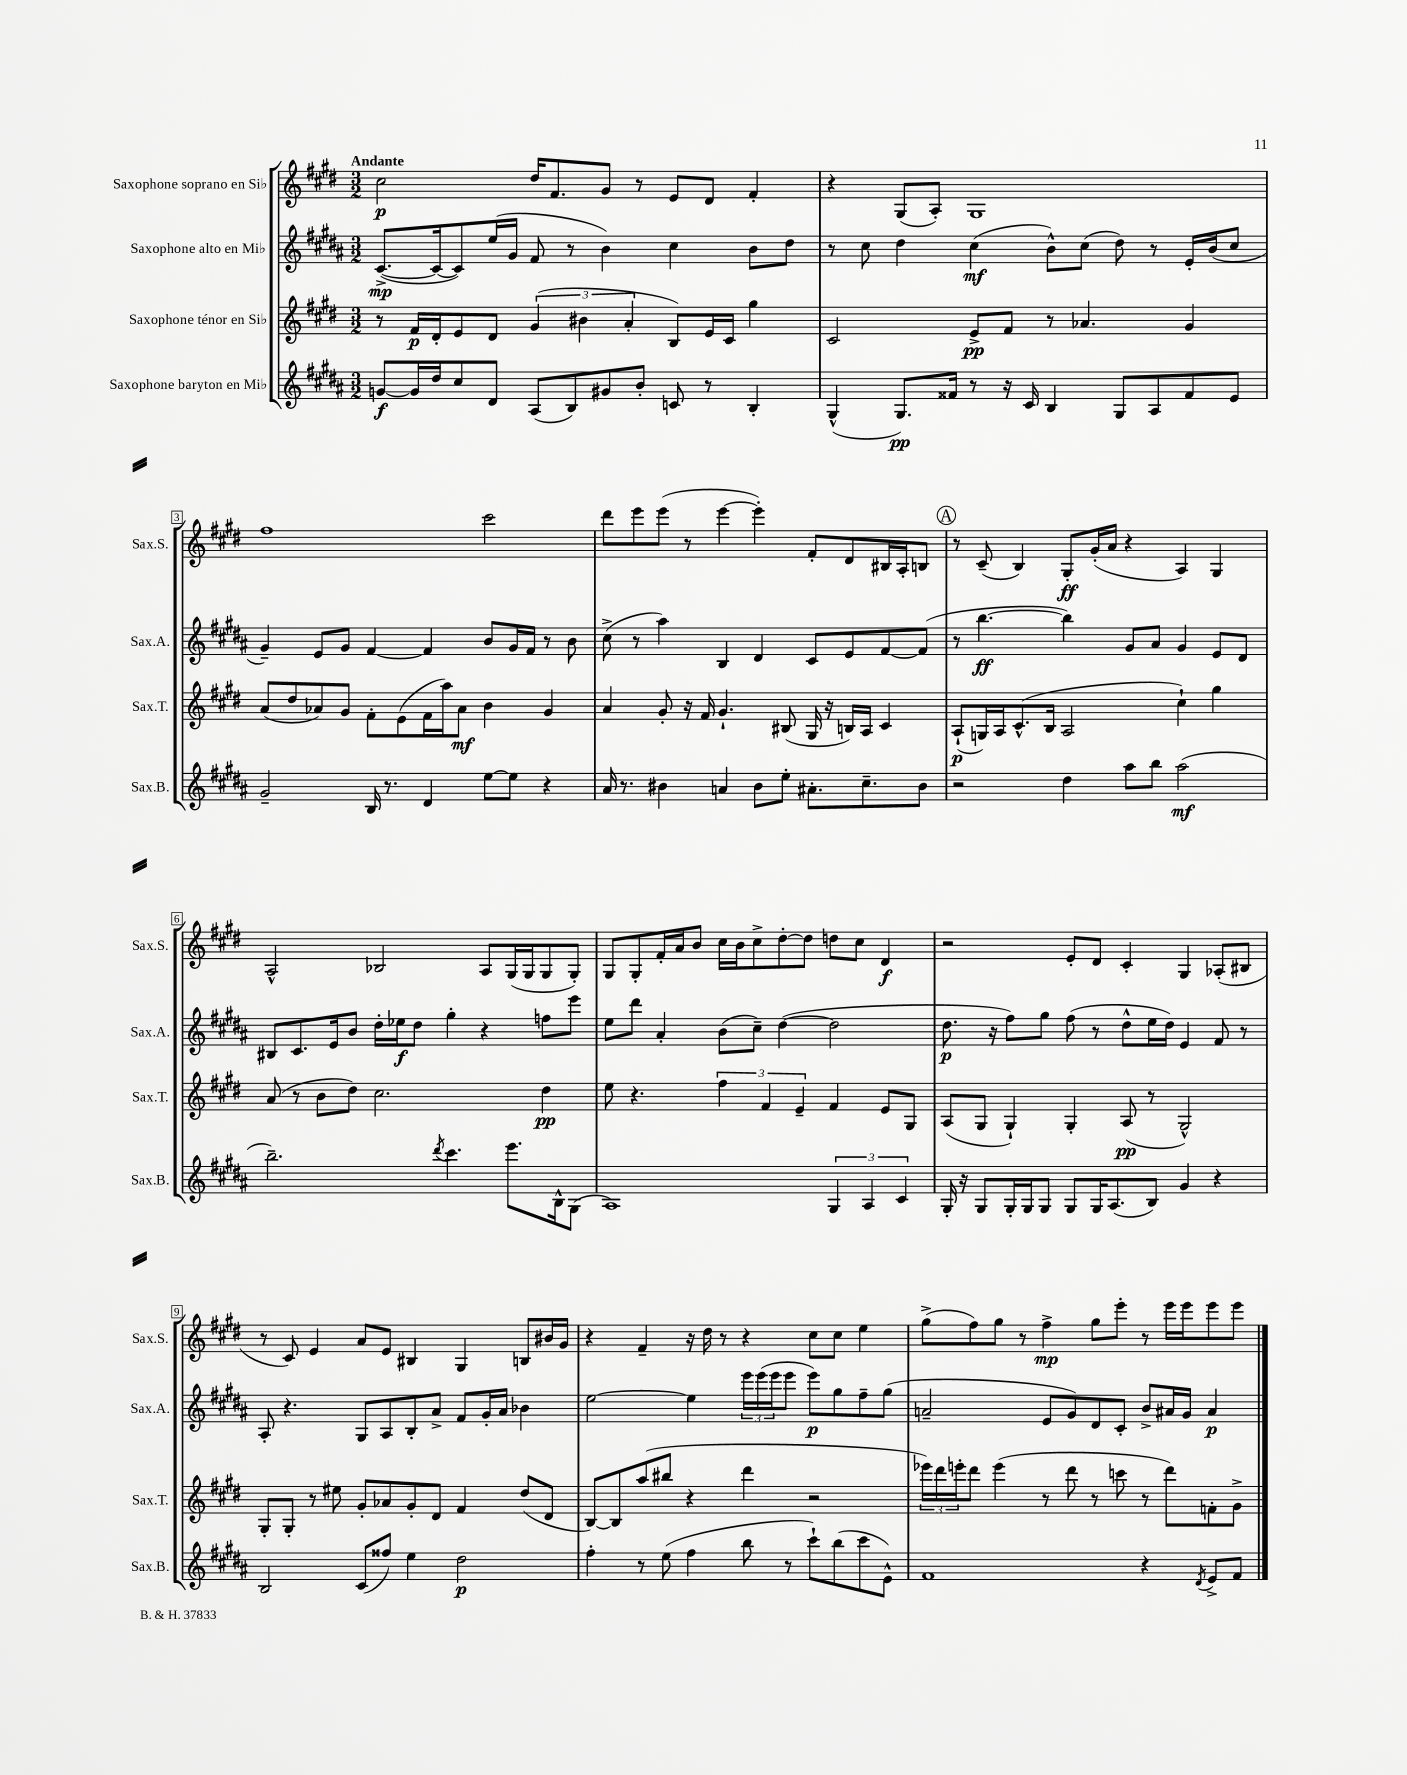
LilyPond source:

<<
\new StaffGroup <<
\new Staff = "s0" \with { instrumentName = "Saxophone soprano en Sib" shortInstrumentName = "Sax.S." } {
    \clef treble \key e \major \numericTimeSignature \time 3/2 \tempo "Andante"
    cis''2\p dis''16 fis'8. gis'8 r8 e'8 dis'8 fis'4-. |
    r4 gis8( a8-.) gis1 |
    fis''1 cis'''2 |
    dis'''8 e'''8 e'''8( r8 e'''4~ e'''4-.) fis'8-. dis'8 bis16 a16-. b8 |
    \mark \markup { \circle "A" } r8 cis'8--( b4) gis8-.\ff gis'16-.( a'16 r4 a4) gis4 |
    a2-^ bes2 a8 gis16( gis16 gis8 gis8-.) |
    gis8 gis8-. fis'16-. a'16 b'8 cis''16 b'16 cis''8-> dis''8~-. dis''8 d''8 cis''8 dis'4\f |
    r2 e'8-. dis'8 cis'4-. gis4 aes8-.( bis8 |
    r8 cis'8) e'4 a'8 e'8 bis4 gis4 b8 bis'16 gis'16 |
    r4 fis'4-- r16 dis''16 r8 r4 cis''8 cis''8 e''4 |
    gis''8->( fis''8) gis''8 r8 fis''4->\mp gis''8 e'''8-. r8 e'''16 e'''16 e'''8 e'''8 \bar "|." |
}
\new Staff = "s1" \with { instrumentName = "Saxophone alto en Mib" shortInstrumentName = "Sax.A." } {
    \clef treble \key b \major \numericTimeSignature \time 3/2
    cis'8.~->\mp( cis'16~ cis'8) e''16( gis'16 fis'8 r8 b'4) cis''4 b'8 dis''8 |
    r8 cis''8 dis''4 cis''4\mf( b'8-^) cis''8( dis''8) r8 e'16-. b'16( cis''8 |
    gis'4--) e'8 gis'8 fis'4~ fis'4 b'8 gis'16 fis'16 r8 b'8 |
    cis''8->( r8 ais''4) b4 dis'4 cis'8 e'8 fis'8~ fis'8( |
    \mark \markup { \circle "A" } r8 b''4.~\ff b''4) gis'8 ais'8 gis'4 e'8 dis'8 |
    bis8 cis'8. e'16 b'8 dis''16-. ees''16\f dis''8 gis''4-. r4 f''8 e'''8 |
    e''8 dis'''8 ais'4-. b'8( cis''8--) dis''4~( dis''2 |
    dis''8.\p r16 fis''8) gis''8 fis''8( r8 dis''8-^ e''16 dis''16) e'4 fis'8 r8 |
    ais8-. r4. gis8 ais8 b8-. ais'8-> fis'8 gis'16-. ais'16 bes'4 |
    e''2~ e''4 \tuplet 3/2 { e'''16 e'''16( e'''16 } e'''8 e'''8\p) gis''8 fis''8-- gis''8( |
    a'2-- e'8 gis'8) dis'8 cis'8-. b'8-> ais'16 gis'16 ais'4\p \bar "|." |
}
\new Staff = "s2" \with { instrumentName = "Saxophone ténor en Sib" shortInstrumentName = "Sax.T." } {
    \clef treble \key e \major \numericTimeSignature \time 3/2
    r8 fis'16\p dis'16-. e'8 dis'8 \tuplet 3/2 { gis'4( bis'4 a'4-. } b8) e'16 cis'16 gis''4 |
    cis'2 e'8->\pp fis'8 r8 aes'4. gis'4 |
    a'8( dis''8 aes'8) gis'8 fis'8-. e'8( fis'16 a''16) aes'8\mf b'4 gis'4 |
    a'4 gis'8-. r16 fis'16 gis'4.-! bis8( gis16 r16 b16) a16 cis'4 |
    \mark \markup { \circle "A" } a8-!\p( g16) a16 cis'8.-^( b16 a2 cis''4-!) gis''4 |
    a'8( r8 b'8 dis''8) cis''2. dis''4\pp |
    e''8 r4. \tuplet 3/2 { fis''4 fis'4 e'4-- } fis'4 e'8 gis8 |
    a8( gis8 gis4-!) gis4-. a8\pp( r8 gis2-^) |
    gis8-. gis8-. r8 eis''8 gis'8-. aes'8 gis'8-. dis'8 fis'4 dis''8( dis'8 |
    b8~) b8 a''8( bis''8 r4 dis'''4 r2 |
    \tuplet 3/2 { ees'''16) dis'''16 e'''16-. } dis'''8 e'''4( r8 dis'''8 r8 c'''8 r8 dis'''8) f'8-. gis'8-> \bar "|." |
}
\new Staff = "s3" \with { instrumentName = "Saxophone baryton en Mib" shortInstrumentName = "Sax.B." } {
    \clef treble \key b \major \numericTimeSignature \time 3/2
    g'8~\f g'16 dis''16 cis''8 dis'8 ais8( b8) gis'8 b'8-. c'8 r8 b4-. |
    gis4-^( gis8.\pp) fisis'16 r8 r16 cis'16 b4 gis8 ais8 fisis'8 e'8 |
    gis'2-- b16 r8. dis'4 e''8~ e''8 r4 |
    ais'16 r8. bis'4 a'4 bis'8 e''8-. ais'8.-. cis''8.-- bis'8 |
    \mark \markup { \circle "A" } r2 dis''4 ais''8 b''8 ais''2\mf( |
    b''2.--) \acciaccatura { dis'''8 } cis'''4. e'''8. b16-^ gis8( |
    ais1) \tuplet 3/2 { gis4 ais4 cis'4 } |
    gis16-. r16 gis8 gis16-. gis16 gis8 gis8 gis16 ais8.( b8) gis'4 r4 |
    b2 cis'8( fisis''8) e''4 dis''2\p |
    fis''4-. r8 e''8( fis''4 b''8 r8 cis'''8-!) b''8( cis'''8 e'8-^) |
    fis'1 r4 \acciaccatura { dis'8 } e'8-> fis'8 \bar "|." |
}
>>
>>
\layout { \context { \Score \override BarNumber.stencil = #(make-stencil-boxer 0.1 0.3 ly:text-interface::print) } }
